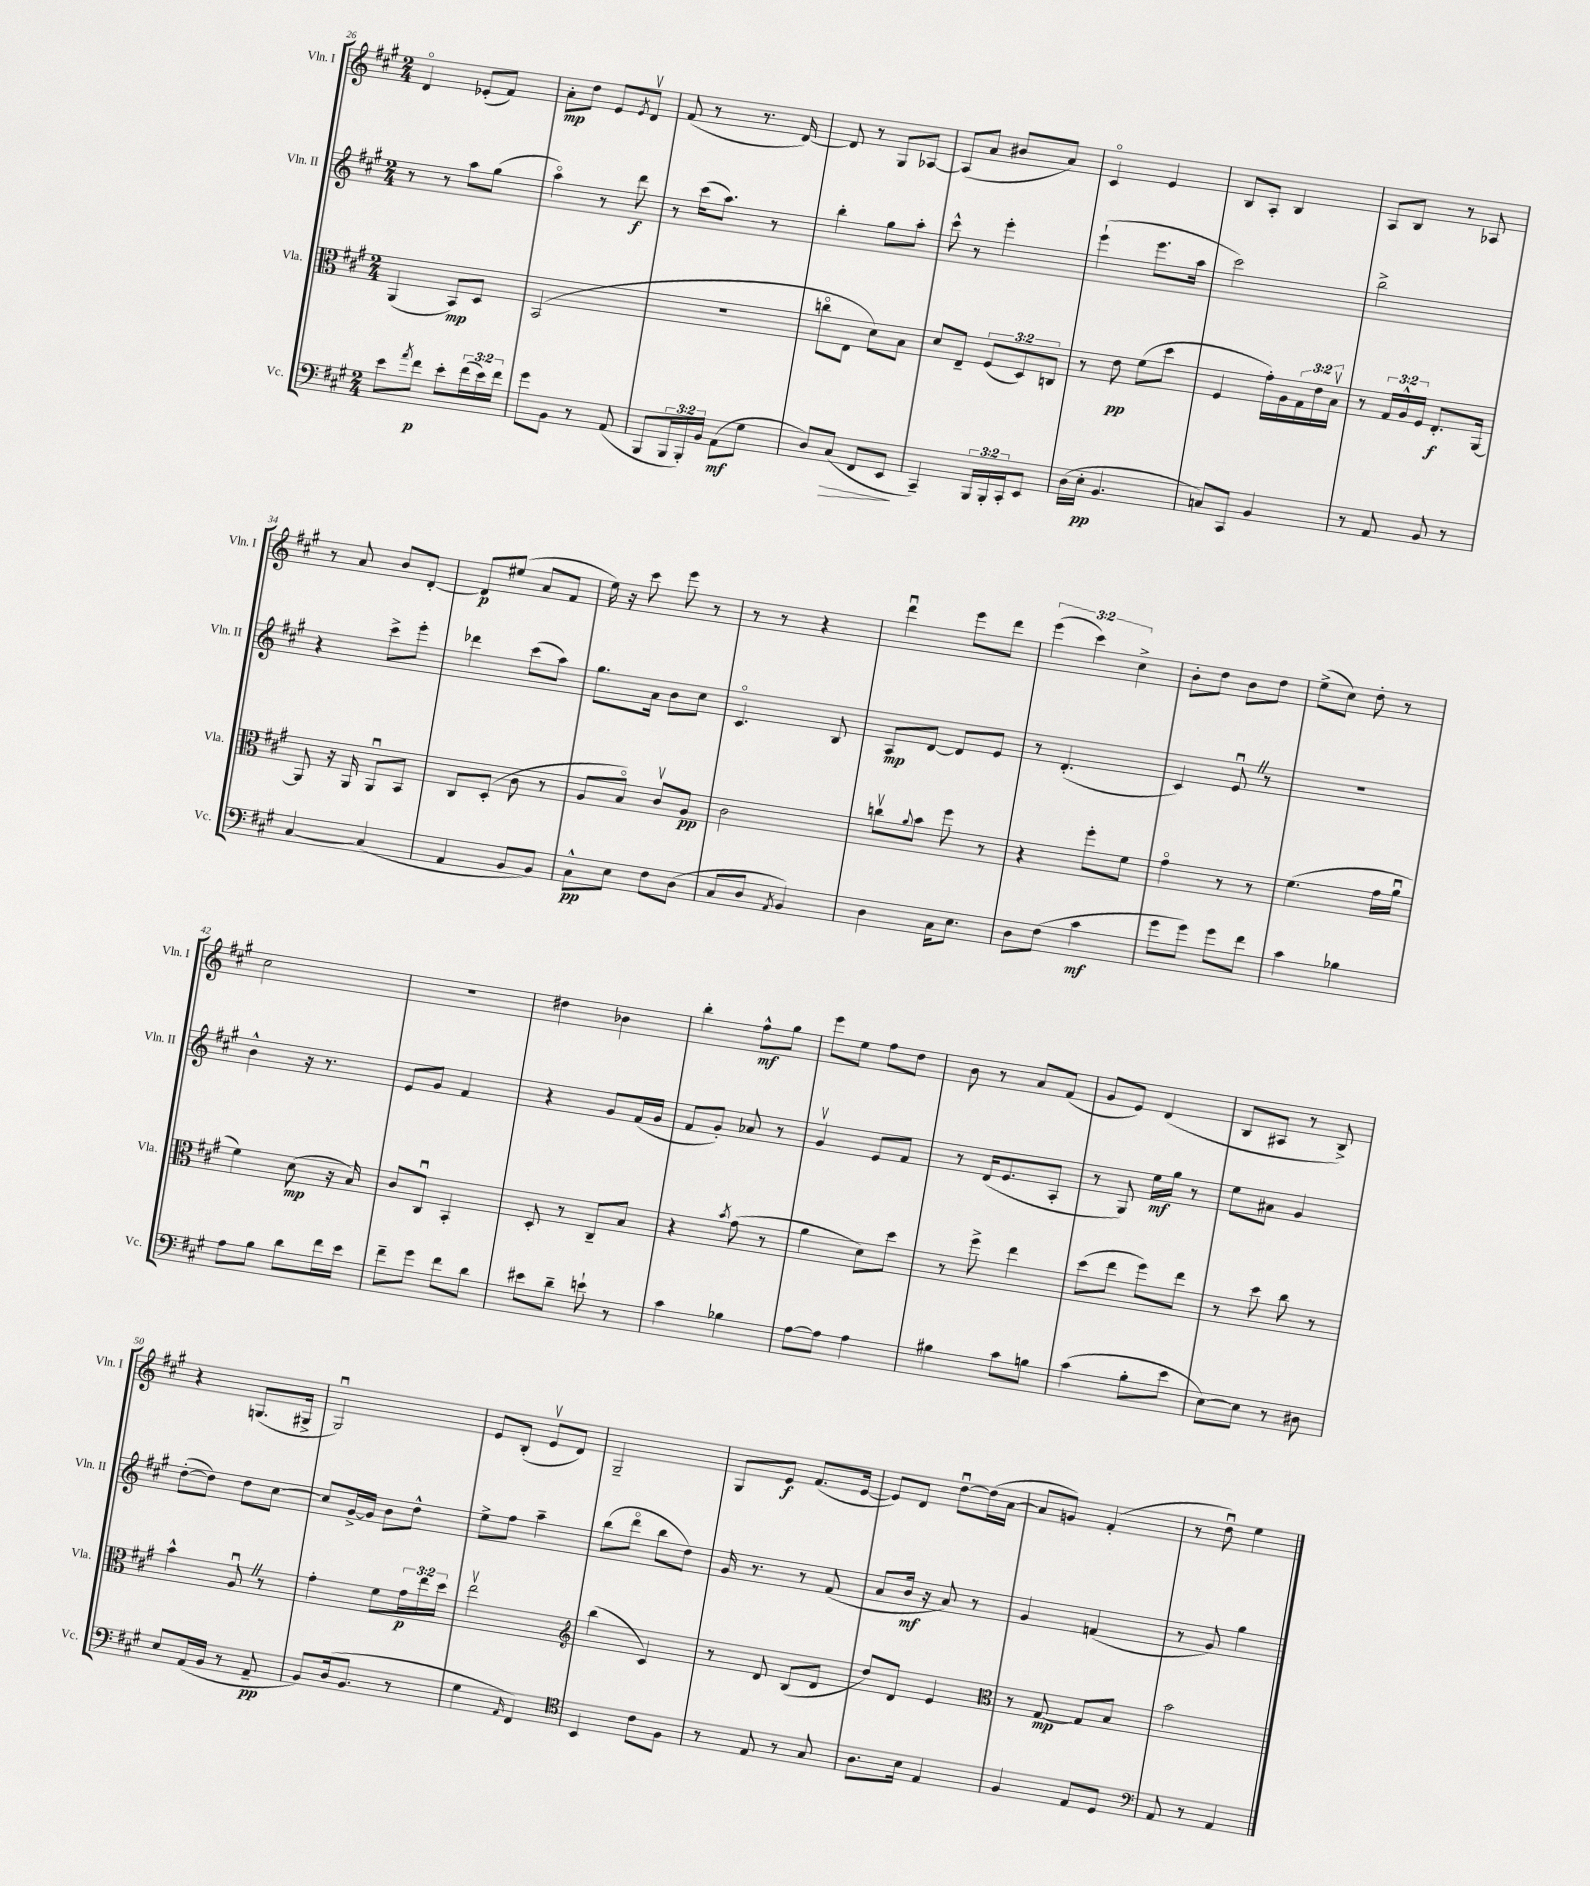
<<
\new StaffGroup <<
\new Staff = "s0" \with { instrumentName = "Vln. I" shortInstrumentName = "Vln. I" } {
    \clef treble \key a \major \numericTimeSignature \time 2/4 \override Staff.TupletNumber.text = #tuplet-number::calc-fraction-text
    d'4\flageolet ees'8-.( fis'8) |
    a'8-.\mp d''8 e'8 \acciaccatura { e'8 } d'8\upbow |
    fis'8( r8 r8. d'16~) |
    d'8 r8 gis8 aes8~ |
    aes8( a'8 bis'8 a'8) |
    cis'4\flageolet e'4 |
    b8 a8-. b4 |
    a8 b8 r8 aes8 |
    r8 a'8 b'8 d'8~-. |
    d'8\p eis''8( a'8 fis'8 |
    e''16) r16 cis'''8 e'''8 r8 |
    r8 r8 r4 |
    d'''4\downbow e'''8 d'''8 |
    \tuplet 3/2 { e'''4( cis'''4) cis''4-> } |
    b'8-. d''8 b'8 d''8 |
    e''8->( cis''8) d''8-. r8 |
    cis''2 |
    r2 |
    dis''4 bes'4 |
    b''4-. fis''8-^\mf gis''8 |
    e'''8 e''8 fis''8 d''8 |
    b'8 r8 a'8 fis'8( |
    gis'8 e'8) d'4( |
    b8 ais8 r8 b8->) |
    r4 g8.( gis16-> |
    gis2\downbow) |
    e'8 b8-.( e'8\upbow d'8) |
    gis2-- |
    gis8 e'8\f fis'8.( e'16~ |
    e'8) d'8 d''8~\downbow d''16( a'16~ |
    a'8 g'8) fis'4-.( |
    r8 d''8\downbow) e''4 \bar "|." |
}
\new Staff = "s1" \with { instrumentName = "Vln. II" shortInstrumentName = "Vln. II" } {
    \clef treble \key a \major \numericTimeSignature \time 2/4
    r8 r8 a''8 gis''8( |
    a''4\flageolet) r8 d'''8\f |
    r8 cis'''16( a''8.) r8 |
    b''4-. gis''8 a''8-. |
    cis'''8-^ r8 e'''4-. |
    e'''4-!( e'''8. a''16 |
    cis'''2) |
    b''2-> |
    r4 cis'''8-> e'''8-. |
    des'''4 cis'''8( a''8) |
    gis''8. a'16 b'8 cis''8 |
    cis'4.\flageolet b8 |
    a8\mp d'8~ d'8 e'8 |
    r8 d'4.-.( |
    cis'4) e'8\downbow \once \override BreathingSign.text = \markup { \musicglyph "scripts.caesura.straight" } \breathe r8 |
    r2 |
    b'4-^ r16 r8. |
    e'8 gis'8 fis'4 |
    r4 gis'8 fis'16( gis'16 |
    fis'8 gis'8-.) aes'8 r8 |
    gis'4\upbow e'8 fis'8 |
    r8 d'16( e'8. a8-. |
    r8 gis8) e''16\mf gis''16 r8 |
    e''8 ais'8 gis'4 |
    d''8~-.( d''8) d''8 cis''8~ |
    cis''8 gis'16~-> gis'16 b'8 d''8-^ |
    e''8-> fis''8 a''4-- |
    b''8( d'''8\flageolet b''8 d''8) |
    gis'16 r8. r8 fis'8( |
    a'8 b'16\mf r16 a'8) r8 |
    gis'4 f'4( |
    r8 gis'8) gis''4 \bar "|." |
}
\new Staff = "s2" \with { instrumentName = "Vla." shortInstrumentName = "Vla." } {
    \clef alto \key a \major \numericTimeSignature \time 2/4 \override Staff.TupletNumber.text = #tuplet-number::calc-fraction-text
    a,4( b,8\mp) d8 |
    b,2( |
    R2 |
    c''8\flageolet e8 d'8) b8 |
    d'8 e8-- \tuplet 3/2 { fis8( d8) c8 } |
    r8 e'8\pp fis'8( d''8 |
    fis4 gis'16-.) a16 \tuplet 3/2 { gis16 e'16 b16\upbow } |
    r8 \tuplet 3/2 { gis16 a16-^ fis16 } e8.-.\f a,16~ |
    a,8 r16 a,16 a,8\downbow b,8 |
    cis8 d8-.( cis'8 r8 |
    a8 b8\flageolet) cis'8\upbow a8\pp |
    cis'2 |
    c''8\upbow \appoggiatura { a'8 } b'8 fis''8 r8 |
    r4 fis''8-. fis'8 |
    gis'4\flageolet r8 r8 |
    fis'4.( gis'16 a'16\downbow |
    fis'4) d'8\mp( r16 b16) |
    cis'8 cis8\downbow b,4-. |
    d8-. r8 cis8-- b8 |
    r4 \acciaccatura { b'8 } gis'8( r8 |
    a'4 d'8) d''8 |
    r8 fis''8-> e''4 |
    d''8( e''8 fis''8) e''8 |
    r8 d''8 cis''8 r8 |
    b'4-^ a8\downbow \once \override BreathingSign.text = \markup { \musicglyph "scripts.caesura.straight" } \breathe r8 |
    gis'4-. fis'8 \tuplet 3/2 { gis'16\p e''16 d''16 } |
    e''2\upbow |
    \clef treble b''4( cis'4) |
    r8 d'8 b8( d'8 |
    d''8) d'8 e'4 |
    \clef alto r8 gis8~\mp gis8 b8 |
    b'2 \bar "|." |
}
\new Staff = "s3" \with { instrumentName = "Vc." shortInstrumentName = "Vc." } {
    \clef bass \key a \major \numericTimeSignature \time 2/4 \override Staff.TupletNumber.text = #tuplet-number::calc-fraction-text
    e'8 \acciaccatura { a'8 } fis'8\p e'8-. \tuplet 3/2 { fis'16( e'16) fis'16 } |
    gis'8 b,8 r8 a,8( |
    b,,8 \tuplet 3/2 { b,,16 b,,16-.) b,16 } a,8\mf( gis8 |
    d8) cis8\>( fis,8 e,8\! |
    cis,4--) \tuplet 3/2 { b,,16 b,,16-. cis,16-. } e,8 |
    d16( e16-.\pp b,4. |
    c8) cis,8 b,4 |
    r8 a,8 b,8 r8 |
    cis4~ cis4( |
    a,4 b,8 b,8) |
    cis8-^\pp e8 fis8 d8( |
    cis8 d8 \acciaccatura { a,8 } b,4) |
    d4 cis16 e8. |
    d8 fis8( cis'4\mf |
    gis'8 gis'8) gis'8 fis'8 |
    cis'4 bes4 |
    a8 b8 d'8 fis'16 e'16 |
    fis'8-- gis'8 fis'8 d'8 |
    eis'8 d'8-- e'8-! r8 |
    cis'4 bes4 |
    a8~ a8 a4 |
    bis4 cis'8 b8 |
    cis'4( b8-. e'8 |
    e8~) e8 r8 dis8 |
    e8 a,16( b,16 r8 a,8--\pp |
    b,8) d16( b,8. r8 |
    gis4 \grace { a,16 } fis,4) |
    \clef tenor b,4 cis'8 fis8 |
    r8 e8 r8 gis8 |
    a8. b16 e4 |
    fis4 e8 d8 |
    \clef bass a,8 r8 a,4 \bar "|." |
}
>>
>>
\layout { \context { \Score currentBarNumber = #26 } }
